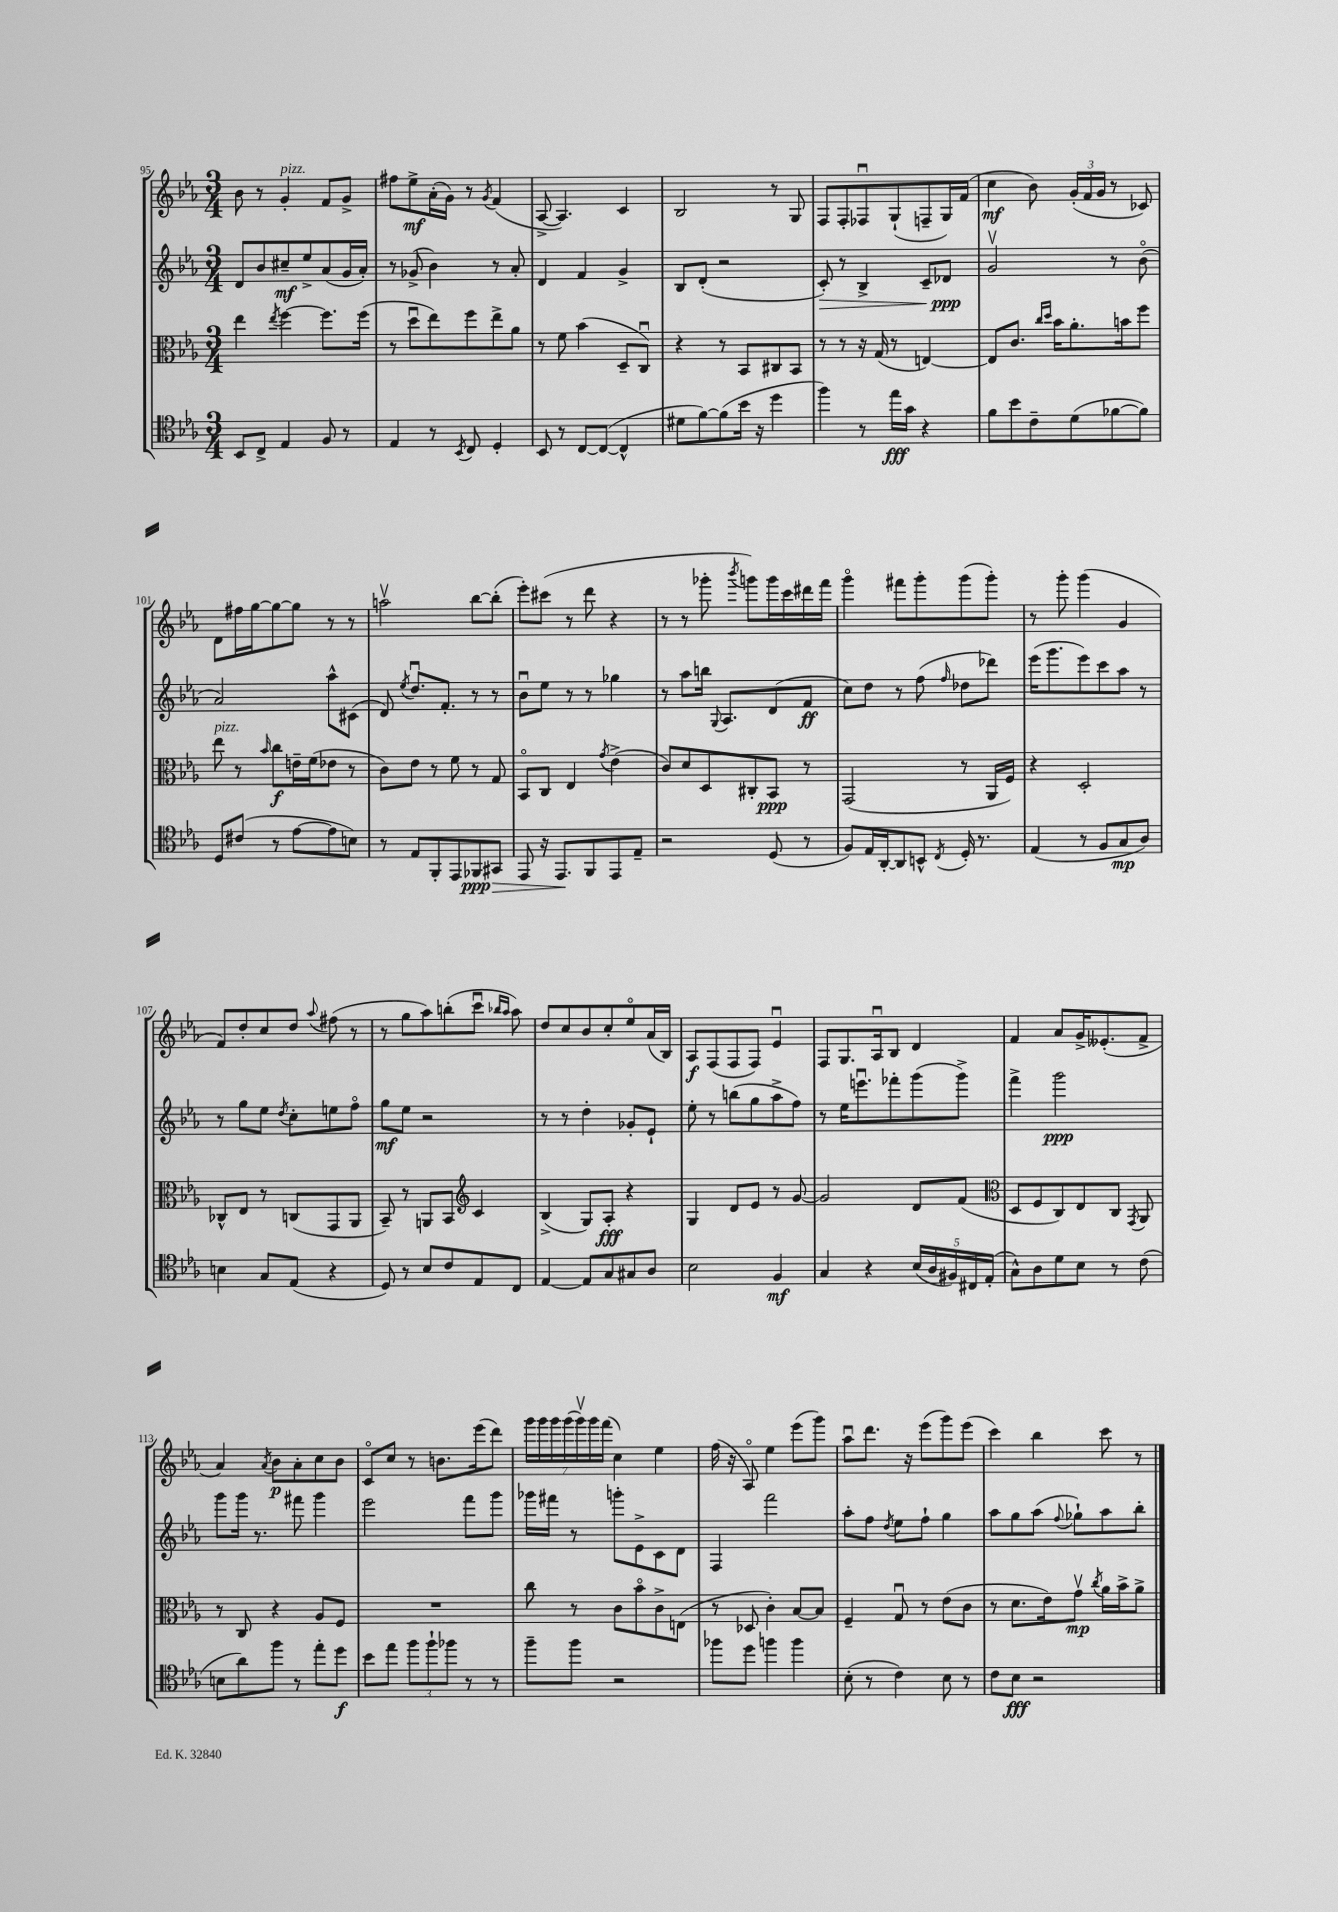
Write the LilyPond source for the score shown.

<<
\new StaffGroup <<
\new Staff = "s0" {
    \clef treble \key ees \major \numericTimeSignature \time 3/4
    \autoBeamOff bes'8 r8 g'4-.^\markup { \italic "pizz." } f'8[ g'8]-> |
    fis''8[ ees''8->\mf aes'16-.( g'16]) r8 \acciaccatura { g'8 } f'4( |
    aes8~-> aes4.) c'4 |
    bes2 r8 g8 |
    f8[ f8-. fes8\downbow g8-!( f8-- g16) f'16]( |
    c''4\mf bes'8) \tuplet 3/2 { g'16[-.( f'16 g'16] } r8 ces'8) |
    d'8[ fis''16 g''16~ g''8~ g''8] r8 r8 |
    a''2\upbow bes''8[~ bes''8]-.( |
    ees'''8[-.) cis'''8]( r8 d'''8 r4 |
    r8 r8 ges'''8-. \acciaccatura { bes'''8 } g'''8[) g'''16 c'''16 dis'''16 f'''16] |
    g'''4\flageolet fis'''8[ g'''8-. g'''8( g'''8]-.) |
    r8 g'''8-. g'''4( g'4 |
    f'8[) d''8-. c''8 d''8] \appoggiatura { aes''8 } fis''8( r8 |
    r8 g''8[ aes''8) b''8-.( c'''8]\downbow \grace { bes''16[ aes''16] } aes''8) |
    d''8[ c''8 bes'8 c''8-. ees''8\flageolet aes'16( bes16]) |
    aes8[\f f8( f8 f8]) ees'4\downbow |
    f8[ g8. aes16\downbow bes8] d'4 |
    f'4 aes'8[ g'16-> eeses'8.-.( f'8]-> |
    aes'4) \acciaccatura { aes'8 } bes'8[\p aes'8-. c''8 bes'8] |
    c'8[\flageolet c''8] r8 b'8.[ ees'''16( d'''8]) |
    \tuplet 7/4 { g'''16[ g'''16 g'''16 g'''16( g'''16\upbow) g'''16 f'''16]( } c''4) ees''4 |
    f''16( r16 aes8\flageolet) ees''4 ees'''8[( g'''8]) |
    aes''8[\downbow d'''8.] r16 ees'''8[( g'''8) ees'''8]( |
    c'''4) bes''4 c'''8 r8 \bar "|." |
}
\new Staff = "s1" {
    \clef treble \key ees \major \numericTimeSignature \time 3/4
    \autoBeamOff d'8[ bes'8 cis''8--\mf ees''8-> aes'8( g'16 aes'16]-.) |
    r8 ges'8->( bes'4) r8 aes'8-. |
    d'4 f'4 g'4-> |
    bes8[ d'8]-.( r2 |
    c'8-.\>) r8 bes4-> c'8[-- des'8]\ppp\! |
    g'2\upbow r8 bes'8\flageolet( |
    aes'2) aes''8[-^ cis'8]( |
    d'8) \acciaccatura { ees''8 } d''8.[\downbow f'8.]-. r8 r8 |
    bes'8[\downbow ees''8] r8 r8 ges''4 |
    r8 aes''8[ b''16] \appoggiatura { g8 } aes8.[ d'8( f'8]\ff |
    c''8[) d''8] r8 f''8( \grace { f''16 } des''8[ des'''8]) |
    ees'''16[( g'''8. ees'''8) c'''8 aes''8] r8 |
    r8 g''8[ ees''8] \acciaccatura { d''8 } c''8[-. e''8 f''8]\flageolet |
    g''8[\mf ees''8] r2 |
    r8 r8 d''4-. ges'8[-. ees'8]-! |
    ees''8-. r8 b''8[( g''8 aes''8-> f''8]) |
    r8 ees''16[ e'''8.\downbow fes'''8-. g'''8( g'''8]->) |
    f'''4-> g'''2\ppp |
    g'''8[ g'''16] r8. fis'''8 g'''4 |
    ees'''2 f'''8[ g'''8] |
    ges'''16[ fis'''16] r8 g'''8[-. ees'8-> c'8 d'8] |
    f4 f'''2 |
    aes''8[-. f''8] \acciaccatura { d''8 } ees''8[ f''8]-! g''4 |
    aes''8[ g''8 aes''8]( \appoggiatura { f''8 } ges''8[-!) aes''8 bes''8]-. \bar "|." |
}
\new Staff = "s2" {
    \clef alto \key ees \major \numericTimeSignature \time 3/4
    \autoBeamOff ees''4 \acciaccatura { ees''8 } f''4~ f''8.[ f''16]( |
    r8 d''8[\downbow ees''8) f''8 ees''8-> aes'8] |
    r8 f'8 bes'4( d8[-- c8]\downbow) |
    r4 r8 bes,8[ cis8 bes,8] |
    r8 r8 r16 g16( r8 e4~) |
    e8[ c'8.] \grace { c''16[ d''16] } bes'16[ aes'8.-. b'16 f''8] |
    ees''8^\markup { \italic "pizz." } r8 \grace { bes'16 } c''8[\f e'16-- f'16( ees'8] r8 |
    c'8[) ees'8] r8 f'8 r8 g8 |
    bes,8[\flageolet c8] ees4 \acciaccatura { g'8 } ees'4->( |
    c'8[) d'8 d8 cis8-. bes,8]\ppp r8 |
    g,2( r8 aes,16[ f16]) |
    r4 d2-. |
    ces8[-^ ees8] r8 c8[( g,8 aes,8] |
    bes,8--) r8 a,8[ bes,8] \clef treble c'4 |
    bes4->( g8[) aes8]-.\fff r4 |
    g4 d'8[ ees'8] r8 g'8~ |
    g'2 d'8[ f'8]( |
    \clef alto d8[ f8 c8) ees8 c8] \acciaccatura { g,8 } aes,8 |
    r8 c8 r4 aes8[ f8] |
    R2. |
    c''8 r8 c'8[ bes'8\flageolet c'8-> e8]( |
    r8 des8 c'4-.) bes8[~ bes8] |
    f4-- g8\downbow r8 ees'8[( c'8] |
    r8 d'8.[ ees'16) g'8]\upbow\mp \acciaccatura { c''8 } aes'16[ bes'16-> aes'8]-> \bar "|." |
}
\new Staff = "s3" {
    \clef tenor \key ees \major \numericTimeSignature \time 3/4
    \autoBeamOff bes,8[ c8]-> ees4 f8 r8 |
    ees4 r8 \acciaccatura { bes,8 } c8 d4-. |
    bes,8 r8 c8[~ c8]~( c4-^ |
    dis'8[ f'8~) f'8( bes'16] r16 d''4 |
    f''4) r8 ees''16[\fff g'16] r4 |
    f'8[ bes'8 c'8-- d'8( fes'8~ fes'8]) |
    d8[ cis'8]( r8 ees'8[~ ees'8 b8]) |
    r8 ees8[ f,8-. ees,8 fes,8\ppp gis,8]\> |
    ees,8 r16 ees,8.[\! f,8 ees,8 ees8]-- |
    r2 d8( r8 |
    f8[) ees16 aes,16~-. aes,8 b,8]-^ \acciaccatura { c8 } d16-. r8. |
    ees4( r8 f8[ g8\mp aes8]) |
    b4 g8[ ees8]( r4 |
    d8) r8 bes8[ c'8 ees8 c8] |
    ees4~ ees8[ g8 gis8 aes8] |
    bes2 f4\mf |
    g4 r4 \tuplet 5/4 { bes16[( aes16 fis16) cis16 ees16]-.( } |
    g8[-^) aes8 d'8 bes8] r8 c'8( |
    b8[ aes'8) f''8] r8 ees''8[-. d''8]\f |
    bes'8[ ees''8] \tuplet 3/2 { f''8[ f''8-! fes''8] } r8 r8 |
    f''8[-- f''8] r2 |
    fes''8[ d''8] f''4 f''4 |
    bes8-.( r8 c'4) bes8 r8 |
    c'8[ bes8]\fff r2 \bar "|." |
}
>>
>>
\layout { \context { \Score currentBarNumber = #95 } }
